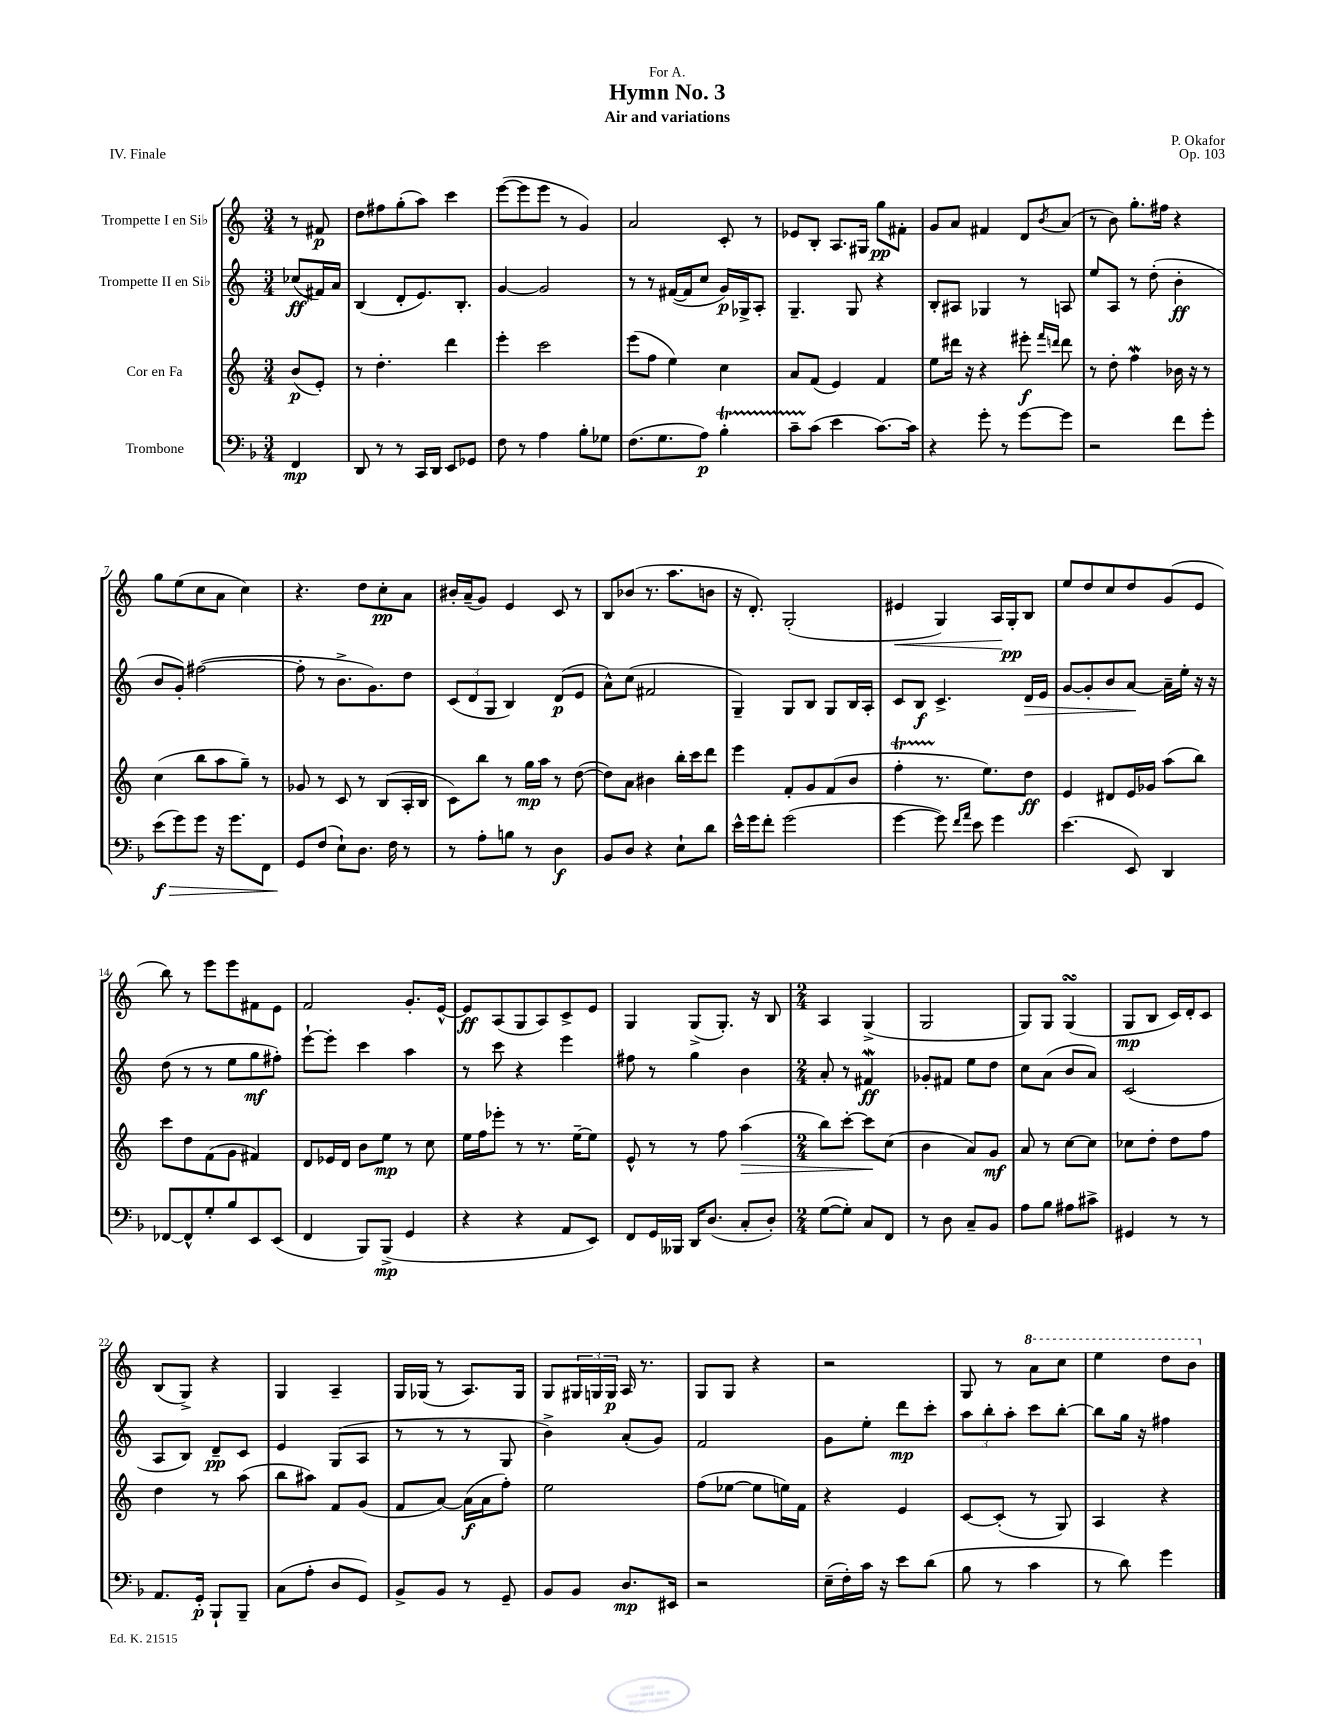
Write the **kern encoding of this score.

**kern	**dynam	**kern	**dynam	**kern	**dynam	**kern	**dynam
*part4	*part4	*part3	*part3	*part2	*part2	*part1	*part1
*staff4	*staff4	*staff3	*staff3	*staff2	*staff2	*staff1	*staff1
*I"Trombone	*	*I"Cor en Fa	*	*I"Trompette II en Si♭	*	*I"Trompette I en Si♭	*
*clefF4	*	*clefG2	*	*clefG2	*	*clefG2	*
*k[b-]	*	*k[]	*	*k[]	*	*k[]	*
*M3/4	*	*M3/4	*	*M3/4	*	*M3/4	*
=	=	=	=	=	=	=	=
4FF/	mp	(8b/L	p	(8cc-X/L	ff	8r	.
.	.	8e'/J)	.	16f#X/L)	.	8f#X/	p
.	.	.	.	16a/JJ	.	.	.
=1	=1	=1	=1	=1	=1	=1	=1
8DD/	.	8r	.	(4B/	.	8dd\L	.
8r	.	4.dd'\	.	.	.	8ff#X\	.
8r	.	.	.	8d'/L	.	(8gg'\	.
16CC/LL	.	.	.	8.e/)	.	8aa\J)	.
16DD/JJ	.	.	.	.	.	.	.
8EE/L	.	4ddd\	.	.	.	4ccc\	.
.	.	.	.	8.B'/J	.	.	.
8GG-X/J	.	.	.	.	.	.	.
=2	=2	=2	=2	=2	=2	=2	=2
8F\	.	4eee'\	.	[4g/	.	([8eee\L	.
8r	.	.	.	.	.	8eee\]	.
4A\	.	2ccc\	.	2g/]	.	8eee\J	.
.	.	.	.	.	.	8r	.
8B-'\L	.	.	.	.	.	4g/)	.
8G-X\J	.	.	.	.	.	.	.
=3	=3	=3	=3	=3	=3	=3	=3
(8.F\L	.	(8eee\L	.	8r	.	2a/	.
.	.	8ff\J	.	8r	.	.	.
8.G\	.	.	.	.	.	.	.
.	.	4ee\)	.	([16f#X/LL	.	.	.
.	.	.	.	16f#/J]	.	.	.
8A\J)	p	.	.	8cc/J	.	.	.
4B-T'\	.	4cc\	.	16g/LL)	p	8c'/	.
.	.	.	.	16G-X^/J	.	.	.
.	.	.	.	8A'/J	.	8r	.
=4	=4	=4	=4	=4	=4	=4	=4
8cTTT~\L	.	8a/L	.	4.G~/	.	8e-X/L	.
(8c\J	.	(8f/J	.	.	.	8B'/J	.
4e\	.	4e/)	.	.	.	8.A/L	.
.	.	.	.	8G/	.	.	.
.	.	.	.	.	.	16G#X/Jk	.
[8.c\L)	.	4f/	.	4r	.	8gg\L	pp
.	.	.	.	.	.	8f#X'\J	.
16c\Jk]	.	.	.	.	.	.	.
=5	=5	=5	=5	=5	=5	=5	=5
4r	.	8ee\L	.	8B'/L	.	8g/L	.
.	.	16ddd#X\Jk	.	8A#X/J	.	8a/J	.
.	.	16r	.	.	.	.	.
8g'\	.	4r	.	4G-X/	.	4f#X/	.
8r	.	.	.	.	.	.	.
[8g\L	.	8eee#X'\	f	8r	.	8d/L	.
.	.	16qqfff/LL	.	.	.	.	.
.	.	16qqdddn/JJ	.	.	.	8qb/	.
8g\J]	.	8ddd\	.	8An/	.	(8a/J	.
=6	=6	=6	=6	=6	=6	=6	=6
2r	.	8r	.	8ee/L	.	8r	.
.	.	8dd'\	.	8A/J	.	8b\)	.
.	.	4ffw\	.	8r	.	8.gg'\L	.
.	.	.	.	(8dd'\	.	.	.
.	.	.	.	.	.	16ff#X\Jk	.
8f\L	.	16b-X\	.	4b'\	ff	4r	.
.	.	16r	.	.	.	.	.
8g'\J	.	8r	.	.	.	.	.
!!LO:LB:g=z
=7	=7	=7	=7	=7	=7	=7	=7
!	!LO:HP:b	!	!	!	!	!	!
(8e\L	> f	(4cc\	.	8b/L	.	8gg\L	.
8g\)	.	.	.	8g'/J)	.	(8ee\	.
8g\J	.	8bb\L	.	([2ff#X\	.	8cc\	.
16r	.	8aa\	.	.	.	8a\J	.
8.g\L	.	.	.	.	.	.	.
.	.	8gg~\J)	.	.	.	4cc\)	.
8FF\J	.	8r	.	.	.	.	.
=8	=8	=8	=8	=8	=8	=8	=8
8GG/L	.	8g-X/	.	8ff#'\]	.	4.r	.
(8F/J	]	8r	.	8r	.	.	.
8E`\L)	.	8c/	.	8.b^\L	.	.	.
8.D\J	.	8r	.	.	.	8dd\L	.
.	.	.	.	8.g\)	.	.	.
.	.	(8B/L	.	.	.	8cc'\	pp
16F\	.	.	.	.	.	.	.
8r	.	16A'/L	.	8dd\J	.	8a\J	.
.	.	16B/JJ	.	.	.	.	.
=9	=9	=9	=9	=9	=9	=9	=9
8r	.	8c\L)	.	(12c/L	.	16b#X'/LL	.
.	.	.	.	.	.	(16a~/J	.
.	.	.	.	12d/	.	.	.
8A'\L	.	8bb\J	.	.	.	8g/J)	.
.	.	.	.	12G/J	.	.	.
8Bn\J	.	8r	.	4B/)	.	4e/	.
8r	.	16gg\LL	mp	.	.	.	.
.	.	16aa\JJ	.	.	.	.	.
4D\	f	8r	.	(8d/L	p	8c/	.
.	.	([8dd\	.	8e/J	.	8r	.
=10	=10	=10	=10	=10	=10	=10	=10
8BB-/L	.	8dd\L])	.	8a^^\L)	.	8B/L	.
8D/J	.	8a\J	.	(8cc\J	.	(8b-X/J	.
4r	.	4b#X\	.	2f#X/	.	8.r	.
.	.	.	.	.	.	8.aa\L	.
8E`\L	.	16bb'\LL	.	.	.	.	.
.	.	16ccc\J	.	.	.	.	.
8d\J	.	8ddd\J	.	.	.	8bn\J	.
=11	=11	=11	=11	=11	=11	=11	=11
16e^^\LL	.	4eee\	.	4G~/)	.	16r	.
16g\J	.	.	.	.	.	8.d'/)	.
8f'\J	.	.	.	.	.	.	.
(2g\	.	8f'/L	.	8G/L	.	(2G'/	.
.	.	8g/	.	8B/J	.	.	.
.	.	(8f/	.	8G/L	.	.	.
.	.	8b/J	.	16B/L	.	.	.
.	.	.	.	16A'/JJ	.	.	.
=12	=12	=12	=12	=12	=12	=12	=12
!	!	!	!	!	!	!	!LO:HP:b
[4g\	.	4ffT'\	.	8c/L	.	4e#X/	<
.	.	.	.	8B/J	f	.	.
8g\])	.	8.r	.	4.c^/	.	4G/)	.
16qqf/LL	.	.	.	.	.	.	.
16qqa/JJ	.	.	.	.	.	.	.
8e\	.	.	.	.	.	.	.
.	.	8.ee\L)	.	.	.	.	.
4g\	.	.	.	.	.	16A/LL	.
.	.	.	.	.	.	16G'/J	[ pp
!	!	!	!	!	!LO:HP:b	!	!
.	.	8dd\J	ff	16d/LL	>	8B/J	.
.	.	.	.	16e/JJ	.	.	.
=13	=13	=13	=13	=13	=13	=13	=13
(4.e\	.	4e/	.	[8g/L	.	8ee/L	.
.	.	.	.	8g'/]	.	8dd/	.
.	.	8d#X/L	.	8b/	.	8cc/	.
8EE/)	.	16e/L	.	[8a/J	.	8dd/	.
.	.	16g-X/JJ	.	.	.	.	.
4DD/	.	(8aa\L	.	16a~\LL]	]	(8g/	.
.	.	.	.	16ee'\JJ	.	.	.
.	.	8bb\J)	.	16r	.	8e/J	.
.	.	.	.	16r	.	.	.
!!LO:LB:g=z
=14	=14	=14	=14	=14	=14	=14	=14
[8FF-X/L	.	8ccc\L	.	(8dd\	.	8bb\)	.
8FF-^^/]	.	8dd\	.	8r	.	8r	.
8G'/	.	(8f\	.	8r	.	8eee\L	.
8B-/	.	8g\J	.	8ee\L	.	8eee\	.
8EE/	.	4f#X/)	.	8gg\	mf	8f#X\	.
(8EE/J	.	.	.	8ff#X'\J)	.	8e\J	.
=15	=15	=15	=15	=15	=15	=15	=15
4FF/	.	8d/L	.	[8eee`\L	.	2f/	.
.	.	16e-X/L	.	8eee'\J]	.	.	.
.	.	16d/JJ	.	.	.	.	.
8BBB-/L)	.	8b\L	.	4ccc\	.	.	.
(8BBB-^/J	mp	8ee\J	mp	.	.	.	.
4GG/	.	8r	.	4aa\	.	8.g'/L	.
.	.	8cc\	.	.	.	.	.
.	.	.	.	.	.	[16e^^/Jk	.
=16	=16	=16	=16	=16	=16	=16	=16
4r	.	16ee\LL	.	8r	.	8e/L]	ff
.	.	16ff\J	.	.	.	.	.
.	.	8eee-X'\J	.	8ccc\	.	(8A/	.
4r	.	8r	.	4r	.	8G/	.
.	.	8.r	.	.	.	8A/)	.
8AA/L	.	.	.	4eee\	.	8c^/	.
.	.	[16ee~\KL	.	.	.	.	.
8EE/J)	.	8ee\J]	.	.	.	8e/J	.
=17	=17	=17	=17	=17	=17	=17	=17
8FF/L	.	8e^^/	.	8ff#X\	.	4G/	.
16GG/L	.	8r	.	8r	.	.	.
16BBB--X/JJ	.	.	.	.	.	.	.
16DD/KL	.	8r	.	4gg\	.	(8G^/L	.
(8.D/J	.	.	.	.	.	.	.
.	.	8ff\	.	.	.	8.G'/J)	.
!	!	!	!LO:HP:b	!	!	!	!
8C'/L	.	(4aa\	>	4b\	.	.	.
.	.	.	.	.	.	16r	.
8D'/J)	.	.	.	.	.	8B/	.
=18	=18	=18	=18	=18	=18	=18	=18
*M2/4	*	*M2/4	*	*M2/4	*	*M2/4	*
([8G\L	.	8bb\L)	.	8a'/	.	4A/	.
8G'\J])	.	[8ccc'\J	.	8r	.	.	.
8C/L	.	8ccc\L]	.	4f#XW/	ff	(4G^/	.
8FF/J	.	(8cc\J	]	.	.	.	.
=19	=19	=19	=19	=19	=19	=19	=19
8r	.	4b\	.	8g-X'/L	.	2G/	.
8D\	.	.	.	8f#X/J	.	.	.
8C~/L	.	8a/L)	.	8ee\L	.	.	.
8BB-/J	.	8g/J	mf	8dd\J	.	.	.
=20	=20	=20	=20	=20	=20	=20	=20
8A\L	.	8a/	.	8cc\L	.	8G/L)	.
8B-\J	.	8r	.	(8a\J	.	8G/J	.
8A#X\L	.	[8cc\L	.	8b/L	.	(4GsSSS/	.
8c#X^\J	.	8cc\J]	.	8a/J)	.	.	.
=21	=21	=21	=21	=21	=21	=21	=21
4GG#X/	.	8cc-X\L	.	(2c/	.	8G/L	mp
.	.	8dd'\J	.	.	.	8B/J	.
8r	.	8dd\L	.	.	.	16c/LL)	.
.	.	.	.	.	.	16d'/J	.
8r	.	8ff\J	.	.	.	8c/J	.
!!LO:LB:g=z
=22	=22	=22	=22	=22	=22	=22	=22
8.AA/L	.	4dd\	.	8A/L	.	(8B/L	.
.	.	.	.	8B/J)	.	8G^/J)	.
16GG'/Jk	p	.	.	.	.	.	.
8BBB-`/L	.	8r	.	8d~/L	pp	4r	.
8BBB-~/J	.	(8aa\	.	8c/J	.	.	.
=23	=23	=23	=23	=23	=23	=23	=23
(8C\L	.	8bb\L	.	4e/	.	4G/	.
8A'\J	.	8aa#X\J)	.	.	.	.	.
8D/L	.	8f/L	.	(8G/L	.	4A~/	.
8GG/J)	.	(8g/J	.	8A/J	.	.	.
=24	=24	=24	=24	=24	=24	=24	=24
8BB-^/L	.	8f/L	.	8r	.	16G/LL	.
.	.	.	.	.	.	(16G-X/JJ	.
8BB-/J	.	[8a/J)	.	8r	.	8r	.
8r	.	(16a\LL]	f	8r	.	8.A/L)	.
.	.	16a\J	.	.	.	.	.
8GG~/	.	8ff'\J)	.	8G/	.	.	.
.	.	.	.	.	.	16G-/Jk	.
=25	=25	=25	=25	=25	=25	=25	=25
8BB-/L	.	2ee\	.	4b^\)	.	8G/L	.
8BB-/J	.	.	.	.	.	24G#X/L	.
.	.	.	.	.	.	24Gn/	.
.	.	.	.	.	.	24G/JJ	p
8.D/L	mp	.	.	(8a'/L	.	16A/	.
.	.	.	.	.	.	8.r	.
.	.	.	.	8g/J)	.	.	.
16EE#X/Jk	.	.	.	.	.	.	.
=26	=26	=26	=26	=26	=26	=26	=26
2r	.	(8ff\L	.	2f/	.	8G/L	.
.	.	[8ee-X\J	.	.	.	8G/J	.
.	.	8ee-\L]	.	.	.	4r	.
.	.	16een\L)	.	.	.	.	.
.	.	16f\JJ	.	.	.	.	.
=27	=27	=27	=27	=27	=27	=27	=27
(16E~\LL	.	4r	.	8g\L	.	2r	.
16F'\)	.	.	.	.	.	.	.
16c\JJ	.	.	.	8ee'\J	.	.	.
16r	.	.	.	.	.	.	.
8e\L	.	4e/	.	8ddd\L	mp	.	.
(8d\J	.	.	.	8ccc'\J	.	.	.
=28	=28	=28	=28	=28	=28	=28	=28
8B-\	.	[8c/L	.	12aa\L	.	8G/	.
.	.	.	.	12bb'\	.	.	.
8r	.	(8c'/J]	.	.	.	8r	.
.	.	.	.	12aa'\J	.	.	.
*	*	*	*	*	*	*8va	*
4c\	.	8r	.	8ccc\L	.	8aa\L	.
.	.	8G/)	.	[8bb'\J	.	8ccc\J	.
=29	=29	=29	=29	=29	=29	=29	=29
8r	.	4A/	.	8bb\L]	.	4eee\	.
8d\)	.	.	.	16gg\Jk	.	.	.
.	.	.	.	16r	.	.	.
4g\	.	4r	.	4ff#X\	.	8ddd\L	.
.	.	.	.	.	.	8bb\J	.
*	*	*	*	*	*	*X8va	*
==	==	==	==	==	==	==	==
*-	*-	*-	*-	*-	*-	*-	*-
